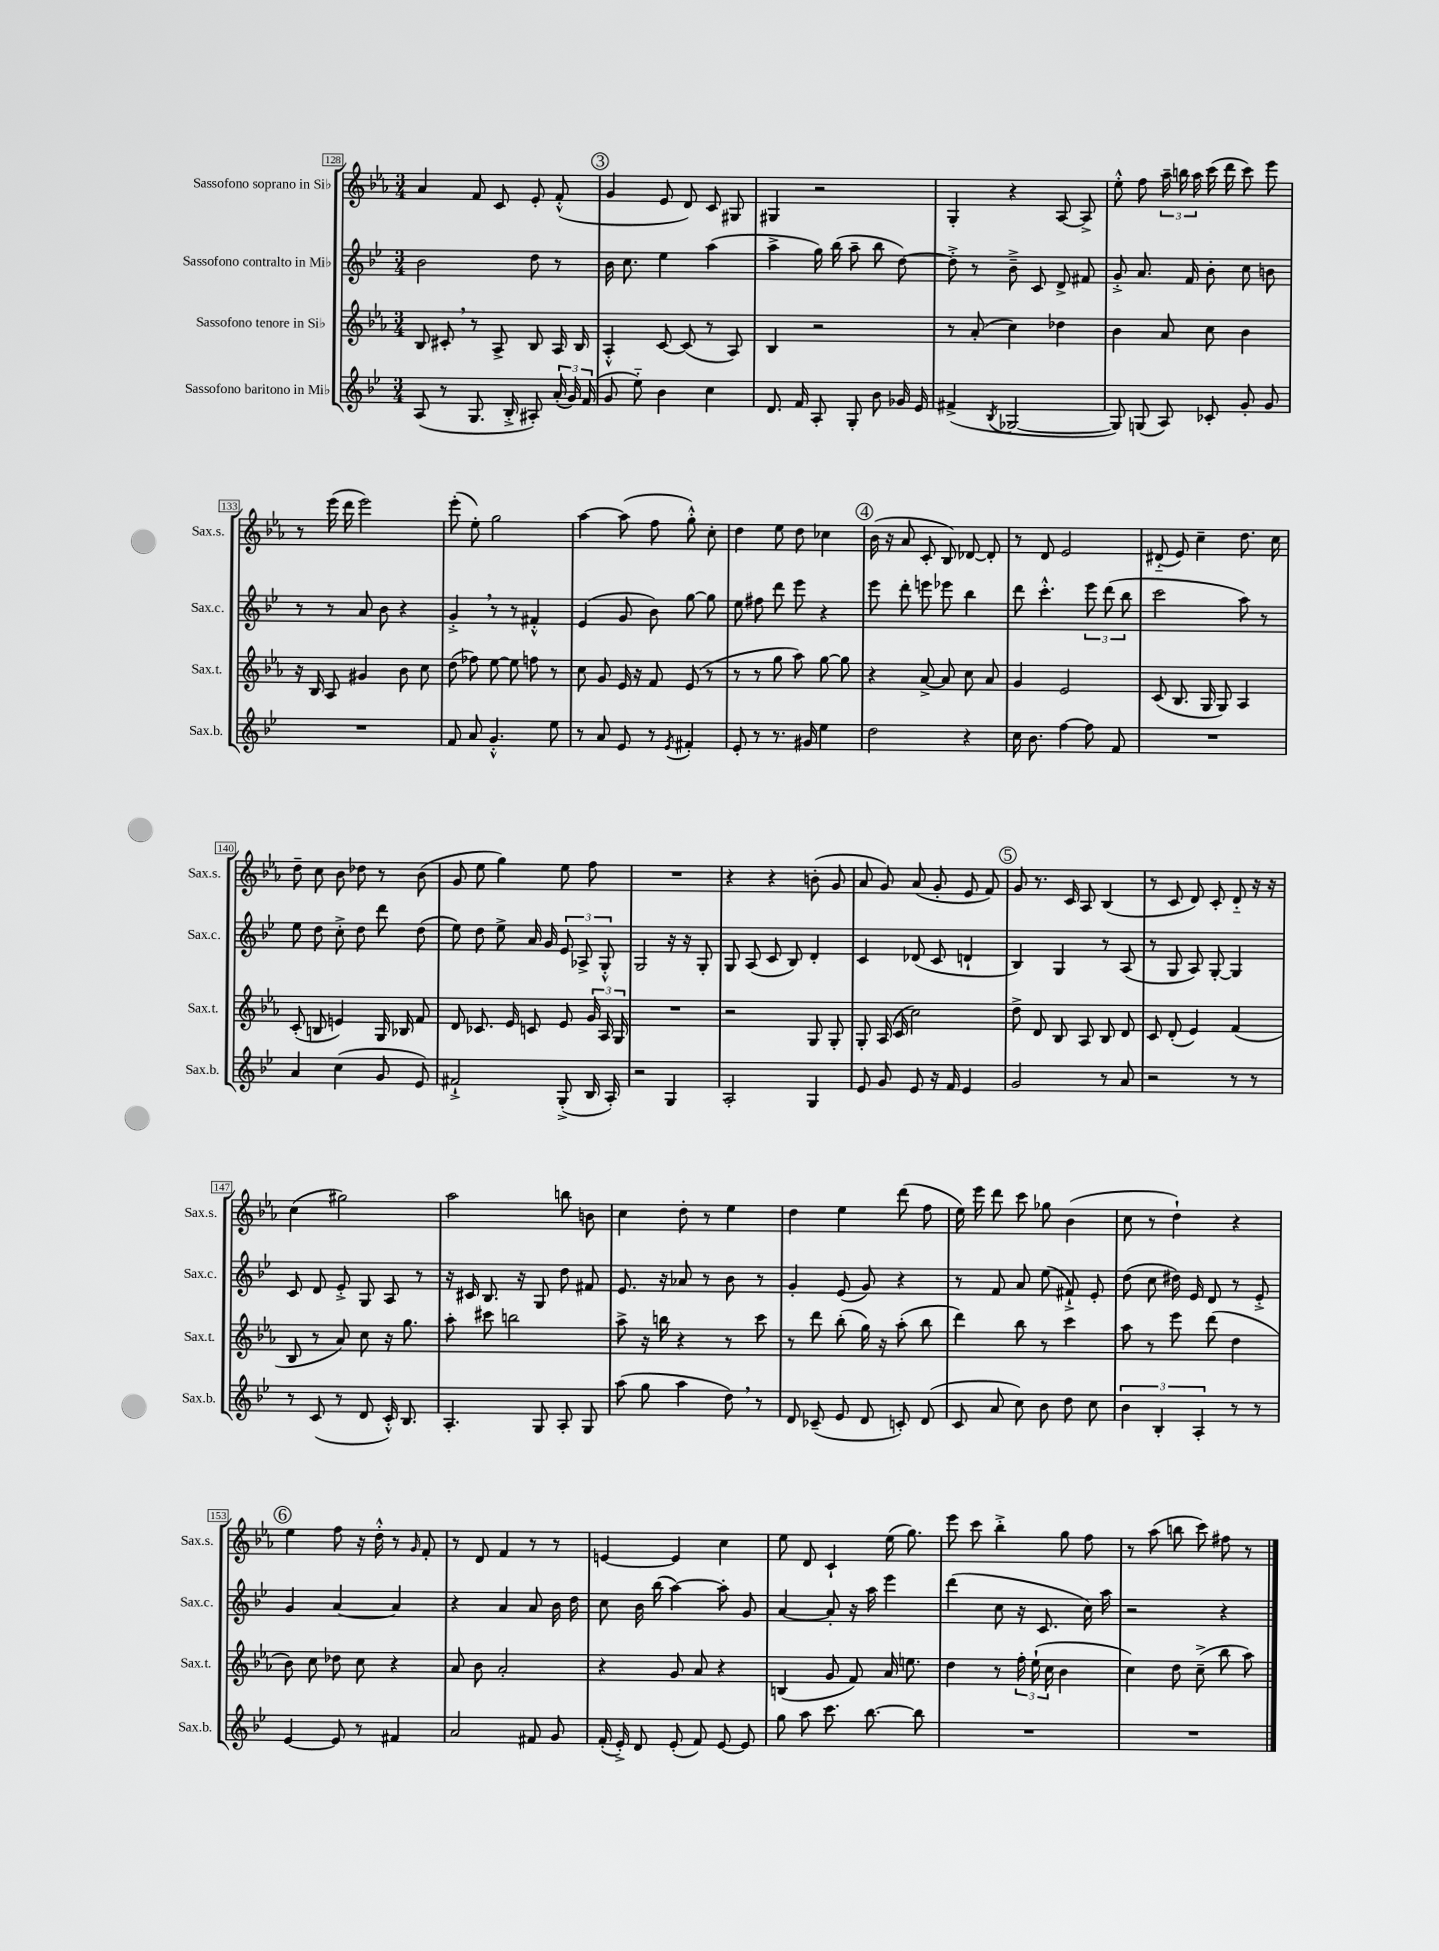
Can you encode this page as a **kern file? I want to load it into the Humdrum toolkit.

**kern	**kern	**kern	**kern
*part4	*part3	*part2	*part1
*staff4	*staff3	*staff2	*staff1
*I"Sassofono baritono in Mi♭	*I"Sassofono tenore in Si♭	*I"Sassofono contralto in Mi♭	*I"Sassofono soprano in Si♭
*I'Sax.b.	*I'Sax.t.	*I'Sax.c.	*I'Sax.s.
*clefG2	*clefG2	*clefG2	*clefG2
*k[b-e-]	*k[b-e-a-]	*k[b-e-]	*k[b-e-a-]
*M3/4	*M3/4	*M3/4	*M3/4
=128	=128	=128	=128
(8A/	8B-/	2b-\	4a-/
8r	8c#X',/	.	.
8.G/	8r	.	8f/
.	8A-^/	.	8c/
16B-'^/	.	.	.
8A#X'/)	8B-/	8dd\	8e-'/
(24a'/	16A-/	8r	(8f'^^/
24g/)	.	.	.
.	16B-/	.	.
(24f/	.	.	.
!!LO:REH:place=s1:t=3
=129	=129	=129	=129
8g/	4A-'^^/	16b-\	4g/
.	.	8.cc\	.
8ee-\)	.	.	.
4b-\	[8c/	4ee-\	8e-/
.	(8c/]	.	8d/)
4cc\	8r	(4aa\	8c/
.	8A-/)	.	8G#X/
=130	=130	=130	=130
8.d/	4B-/	4aa^\	4G#X/
16f/	.	.	.
8A'/	2r	16gg\)	2r
.	.	(16bb-\	.
8G'/	.	8aa~\	.
8b-\	.	8bb-\	.
16g-X/	.	[8dd\)	.
16e-/	.	.	.
=131	=131	=131	=131
(4f#X^/	8r	8dd'^\]	4G'/
.	(8a-'/	8r	.
8qB-/	.	.	.
[2G-X/	4cc\)	8b-~^\	4r
.	.	8c/	.
.	4dd-X\	8d^/	[8A-/
.	.	8f#X/	8A-^/]
=132	=132	=132	=132
8G-/])	4b-\	8g'^/	8ee-'^^\
(8Gn/	.	8.a/	8ff\
8A/)	8a-/	.	24aa-~\
.	.	.	24bbn\
.	.	16f/	.
.	.	.	24aa-\
8c-X'/	8cc\	8b-'\	(16ccc\
.	.	.	16ddd\
8g'/	4b-\	8cc\	8ccc\)
8g/	.	8bn\	8eee-\
!!LO:LB:g=z
=133	=133	=133	=133
2.r	16r	8r	8r
.	16B-/	.	.
.	8A-/	8r	(16eee-\
.	.	.	16ddd\
.	4g#X/	8a/	2eee-\)
.	.	8b-\	.
.	8b-\	4r	.
.	8cc\	.	.
=134	=134	=134	=134
8f/	(8dd\	4g'^,/	(8eee-'\
8a/	8ff-X\)	.	8ee-'\)
4.g'^^/	[8ee-\	8r	2gg\
.	8ee-\]	8r	.
.	8ffn\	4f#X'^^/	.
8ee-\	8r	.	.
=135	=135	=135	=135
8r	8cc\	(4e-/	[4aa-\
8a/	8g/	.	.
8e-/	16e-/	8g/	(8aa-\]
.	16r	.	.
8r	8f/	8b-\)	8ff\
8qe-/	.	.	.
4f#X'/	(8e-/	[8gg\	8gg'^^\)
.	8r	8gg\]	8cc'\
=136	=136	=136	=136
8e-'/	8r	8ee-\	4dd\
8r	8r	8ff#X\	.
8.r	8gg\	8ddd\	8ee-\
.	8aa-\)	8eee-\	8dd\
16g#X/	.	.	.
4ee-\	[8gg\	4r	4cc-X\
.	8gg\]	.	.
!!LO:REH:place=s1:t=4
=137	=137	=137	=137
2dd\	4r	8eee-\	(16b-\
.	.	.	16r
.	.	8ddd'\	8a-/
.	[8a-^/	8eeen\	8c'/
.	8a-/]	8eee-X\	8B-/)
4r	8cc\	4bb-\	[8d-X/
.	8a-/	.	8d-'/]
=138	=138	=138	=138
16cc\	4g/	8ddd\	8r
8.b-\	.	.	.
.	.	4.ccc'^^\	8d/
[4ff\	2e-/	.	2e-/
8ff\]	.	12eee-\	.
.	.	(12ddd\	.
8f/	.	.	.
.	.	12bb-\	.
=139	=139	=139	=139
2.r	(8c/	2ccc\	(8d#X/
.	8.B-/	.	8e-/)
.	.	.	4cc~\
.	16G/	.	.
.	8G/)	.	.
.	4A-/	8aa\)	8.dd\
.	.	8r	.
.	.	.	16cc\
!!LO:LB:g=z
=140	=140	=140	=140
4a/	(8c'/	8ee-\	8dd~\
.	8Bn/	8dd\	8cc\
(4cc\	4en/)	8cc'^\	8b-\
.	.	8dd\	8dd-X\
8g/	16G/	8ddd\	8r
.	16B-X/	.	.
8e-/)	8f/	(8dd\	(8b-\
=141	=141	=141	=141
2f#X`^/	8d/	8ee-\)	8g/
.	8.c-X/	8dd\	8ee-\
.	.	8ee-^\	4gg\)
.	16e-/	.	.
.	8cn/	16a/	.
.	.	16g/	.
(8G'^/	8e-/	12e-/	8ee-\
.	.	12A-X^/	.
16B-/	24g/	.	8ff\
.	24A-/	12G'^^/	.
16A'/)	.	.	.
.	24G/	.	.
=142	=142	=142	=142
2r	2.r	2G/	2.r
4G/	.	16r	.
.	.	16r	.
.	.	8G'/	.
=143	=143	=143	=143
2A'/	2r	8G/	4r
.	.	(8A/	.
.	.	8c/	4r
.	.	8B-/)	.
4G/	8G/	4d'/	(8bn'\
.	8G'/	.	8g/
=144	=144	=144	=144
8e-/	8G'/	4c/	8a-/
8g/	(16A-/	.	8g/)
.	16c/	.	.
8e-/	2cc\)	(8d-X/	(8a-/
16r	.	8c/	8g'/
16f/	.	.	.
4e-/	.	4dn`/	8e-/
.	.	.	8f/)
!!LO:REH:place=s1:t=5
=145	=145	=145	=145
2g/	8dd^\	4B-/)	8g/
.	8d/	.	8.r
.	8B-/	4G/	.
.	.	.	16c/
.	8A-/	.	8A-/
8r	8B-/	8r	(4B-/
8a/	8d/	(8A/	.
=146	=146	=146	=146
2r	8c/	8r	8r
.	(8d'/	8G/	8c/
.	4e-/)	8A/)	8d/)
.	.	[8G'/	8c'/
8r	(4f/	4G/]	8d/
8r	.	.	16r
.	.	.	16r
!!LO:LB:g=z
=147	=147	=147	=147
8r	8B-/	8c/	(4cc\
(8c/	8r	8d/	.
8r	8a-/)	8e-'^/	2gg#X\)
8d/	8cc\	8G/	.
16c'^^/)	16r	8A/	.
8.B-/	8.gg\	.	.
.	.	8r	.
=148	=148	=148	=148
4.A'/	8aa-'\	16r	2aa-\
.	.	16c#X/	.
.	8ccc#X\	8.B-/	.
.	2bbn\	.	.
.	.	16r	.
8G/	.	8G/	.
8A'/	.	8dd\	8bbn\
8G/	.	8f#X/	8bn\
=149	=149	=149	=149
(8aa\	8aa-^\	8.e-/	4cc\
8gg\	16r	.	.
.	16bbn\	16r	.
4aa\	4r	8a-X/	8dd'\
.	.	8r	8r
8dd,\)	8r	8b-\	4ee-\
8r	8ccc\	8r	.
=150	=150	=150	=150
8d/	8r	4g'/	4dd\
(8c-X~/	8ddd\	.	.
8e-/	(8bb-'\	(8e-/	4ee-\
8d/	16gg\)	8g/)	.
.	16r	.	.
8cn'/)	(8aa-'\	4r	(8ddd\
(8d/	8bb-\	.	8ff\
=151	=151	=151	=151
8c/	4ddd\)	8r	16ee-\)
.	.	.	16eee-\
8a/	.	8f/	8ddd\
8cc\)	8bb-\	8a/	8ccc\
8b-\	8r	(8ee-\	8gg-X\
8dd\	4ccc\	8f#X`^/)	(4b-\
8cc\	.	8e-'/	.
=152	=152	=152	=152
6b-\	8aa-\	(8dd\	8cc\
.	8r	8cc\	8r
6B-'/	.	.	.
.	8eee-\	16dd#X\)	4dd`\)
.	.	16e-/	.
6A'/	.	.	.
.	(8ddd\	8d/	.
8r	4dd\	8r	4r
8r	.	8e-'^/	.
!!LO:LB:g=z
!!LO:REH:place=s1:t=6
=153	=153	=153	=153
[4e-/	8b-\)	4g/	4ee-\
.	8cc\	.	.
8e-/]	8dd-X\	[4a/	8ff\
8r	8cc\	.	16r
.	.	.	16dd'^^\
4f#X/	4r	4a/]	8r
.	.	.	16qqg/
.	.	.	8f'/
=154	=154	=154	=154
2a/	8a-/	4r	8r
.	8b-\	.	8d/
.	2a-'/	4a/	4f/
8f#X/	.	8a/	8r
8g/	.	16b-\	8r
.	.	16dd\	.
=155	=155	=155	=155
(16f'/	4r	8cc\	[4en/
16e-'^/)	.	.	.
8d/	.	16b-\	.
.	.	(16bb-\	.
(8e-'/	8g/	[4aa\)	4e/]
8f/)	8a-/	.	.
[8e-/	4r	8aa'\]	4cc\
8e-/]	.	8g/	.
=156	=156	=156	=156
8gg\	(4Bn/	[4a/	8ee-\
8aa\	.	.	8d/
8.ccc\	8g/	8a'/]	4c`/
.	8f/)	16r	.
[8.bb-\	.	16aa\	.
.	16a-/	4eee-\	(16ee-\
.	8.een\	.	8.gg\)
8bb-\]	.	.	.
=157	=157	=157	=157
2.r	4dd\	(4ddd\	8eee-\
.	.	.	8ccc\
.	8r	8cc\	4bb-'^\
.	24ff'\	16r	.
.	(24ee-`\	.	.
.	.	8.c/	.
.	24cc\	.	.
.	4b-\	.	8gg\
.	.	16cc\)	8ff\
.	.	16aa\	.
=158	=158	=158	=158
2.r	4cc\)	2r	8r
.	.	.	(8aa-\
.	8dd\	.	8bbn\
.	(8cc~^\	.	8ccc\)
.	8bb-\	4r	8ff#X\
.	8aa-\)	.	8r
==	==	==	==
*-	*-	*-	*-
